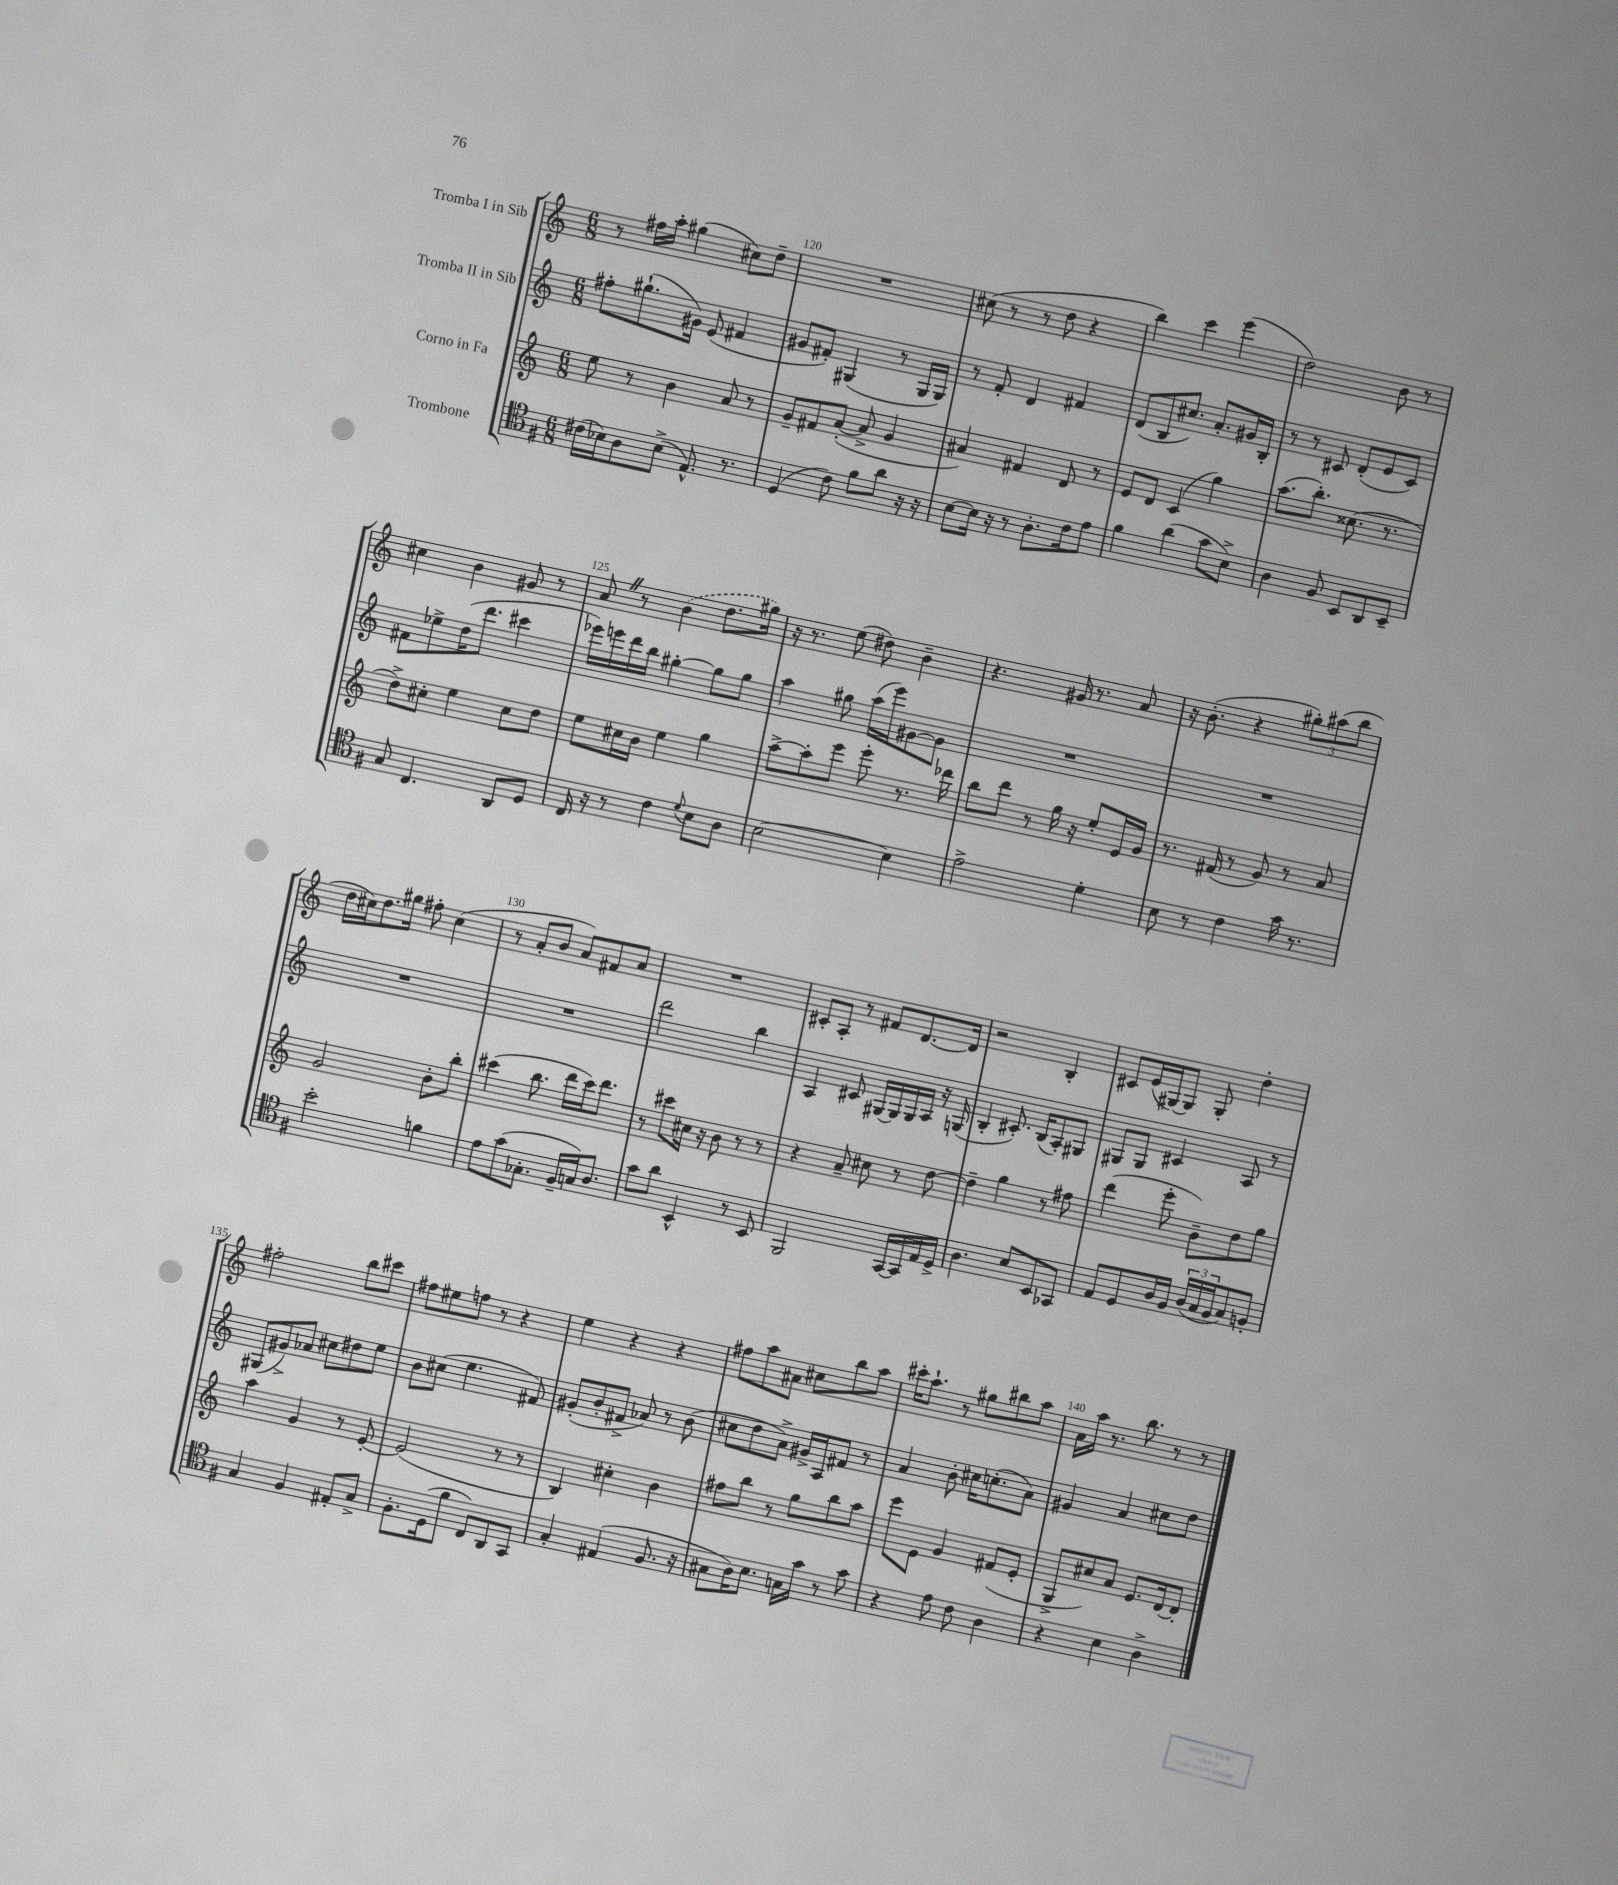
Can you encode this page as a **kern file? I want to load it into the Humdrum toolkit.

**kern	**kern	**kern	**kern
*part4	*part3	*part2	*part1
*staff4	*staff3	*staff2	*staff1
*I"Trombone	*I"Corno in Fa	*I"Tromba II in Sib	*I"Tromba I in Sib
*clefC4	*clefG2	*clefG2	*clefG2
*k[f#]	*k[]	*k[]	*k[]
*M6/8	*M6/8	*M6/8	*M6/8
=119	=119	=119	=119
(16c#X\LL	8ee\	8ff#X'\L	8r
16B-X\J)	.	.	.
8A\	8r	(8.gg#X`\	16ff#X\LL
.	.	.	16aa'\JJ
(8B-^\J	4b\	.	(4gg#X\
.	.	16g#X\Jk)	.
8.E^^/)	.	(8e/	.
.	8a/	4f#X/	8cc#X\L)
8.r	.	.	.
.	8r	.	8dd~\J
=120	=120	=120	=120
(4D/	8g~/L	8g#X/L	2.r
.	8f#X/	8f#X'/J)	.
8c\)	([8a'/J	(4G#X/	.
8f#\L	8a^/]	.	.
8a\J	4g/	8r	.
16r	.	16G#/LL	.
16r	.	16G#/JJ)	.
=121	=121	=121	=121
[8B\L	4a#X/)	8r	(8cc#X\
16B\Jk]	.	8f'/	8r
16r	.	.	.
8r	4f#X/	4d/	8r
8.A'\L	.	.	8dd\
.	8d/	4f#X/	4r
16c\k	.	.	.
8e\J	8r	.	.
=122	=122	=122	=122
4f#\	8e/L	(8d/L	4bb\)
.	8d/J	8B/	.
(4a\	(4c/	8.cc#X/J)	4ccc\
.	.	8.a'/L	.
8g\L	4gg\)	.	(4eee\
8B^\J)	.	16g#X/L	.
.	.	16B'/JJ	.
=123	=123	=123	=123
4A\	(8.aa\L	8r	2dd\)
.	.	8r	.
.	8.bb'\J)	.	.
8F#/	.	8c#X/	.
8BB/L	(8.cc##X\	(8d'/L	.
8AA/	.	8e/	8b\
.	8.r	.	.
8BB~/J	.	8c#/J)	8r
!!LO:LB:g=z
=124	=124	=124	=124
8G/	8dd^\L)	8f#X\L	4cc#X\
4.C/	8cc#X'\J	8ee-X^\	.
.	4ee\	(16dd\K	4b\
.	.	8.ddd\J	.
8AA/L	8cc#\L	4ccc#X\	8g#X/
8D/J	8dd\J	.	8r
=125	=125	=125	=125
16C/	8ee\L	16eee-X\LL)	8aZ/
16r	.	16eeen\	.
8r	16cc#X\L	16ddd\	8r
.	16b\JJ	16bb\JJ	.
4c\	4ee\	[4gg#X'\	(4b\
8qqd/	.	.	.
8B\L	4gg\	8gg#\L]	8.dd\L
8A\J	.	8gg#\J	.
.	.	.	16gg#X\Jk)
=126	=126	=126	=126
[2B\	[8aa^\L	4aa\	16r
.	.	.	8.r
.	8aa'\]	.	.
.	8eee\J	8gg#X\	(8ee\
.	8eee'\	(16aa\LL	8dd#X\)
.	.	16eee\J)	.
4B\]	8.r	[8g#X\	4b~\
.	.	8g#\J]	.
.	16ddd-X\	.	.
=127	=127	=127	=127
2e^\	8bb\L	2.r	4.r
.	8ddd\J	.	.
.	8r	.	.
.	16gg\	.	16g#X/
.	16r	.	8.r
4d'\	8ee'/L	.	.
.	16e/L	.	8a/
.	16g/JJ	.	.
=128	=128	=128	=128
8B\	8.r	2.r	16r
.	.	.	(8.b'\
8r	.	.	.
.	(16f#X/	.	.
4c\	8r	.	4r
.	8g/)	.	.
16g\	8r	.	12gg#X'\L)
8.r	.	.	.
.	.	.	(12aa#X\
.	8a/	.	.
.	.	.	12bb\J
!!LO:LB:g=z
=129	=129	=129	=129
2b'\	2g/	2.r	16dd\LL
.	.	.	16cc#X\J)
.	.	.	8.dd\
.	.	.	16gg#X\Jk
.	.	.	8ff#X'\
4fn\	8b'\L	.	(4cc#\
.	8bb'\J	.	.
=130	=130	=130	=130
8e\L	(4ccc#X\	2.r	8r
(8g\	.	.	8a'/L
8.G-X'\J	8.bb\	.	8b/J
.	.	.	8a/L)
16F#~/LL	16ddd\LL	.	.
16Gn/J)	16ccc#\J)	.	8f#X/
8.A/J	8.ddd\J	.	.
.	.	.	8a/J
=131	=131	=131	=131
8g\L	8r	2ddd\	2.r
8a\J	8ccc#X\L	.	.
4BB^^/	16cc#X\Jk	.	.
.	16r	.	.
.	8b\	.	.
8r	8r	4bb\	.
8BB/	8r	.	.
=132	=132	=132	=132
2FF#/	4r	4A/	8c#X'/L
.	.	.	8A'/J
.	8a~/	8c#X/	8r
.	8cc#X\	[16G#X/LL	8f#X/L
.	.	16G#/]	.
[16GG/LL	8r	16G#/	[8.d/
16GG/]	.	16A/JJ	.
16E/	[8dd\	16r	.
16D^/JJ	.	(16Gn/	16d/Jk]
=133	=133	=133	=133
4.A\	4dd~\]	4B'/	2r
.	4gg\	8.c#X'/)	.
8B/L	.	.	.
.	.	(16B/KL	.
8BB/	8r	8A'/)	4B'/
8GG-X/J	8ff#X\	8G#X/J	.
=134	=134	=134	=134
8E/L	(4ddd\	8G#X/L	8c#X/L
8D/	.	8G#/J	(16e/L
.	.	.	[16G#X/J)
16A/L	8eee'\	4c#X/	8G#/J]
16F#/JJ	.	.	.
(24A/LL	8b~\L)	.	8G#'/
24G/	.	.	.
24F#/J	.	.	.
8G/)	8dd\	8A/	4dd'\
8Fn'/J	8gg\J	8r	.
!!LO:LB:g=z
=135	=135	=135	=135
4G/	4aa\	(8G#X/L	2ff#X'\
.	.	8g#X^/)	.
4F#/	4g/	8a-X/J	.
.	.	8cc#X\L	.
8E#X'/L	8r	8dd#X\	8bb\L
8G^/J	[8e'/	8ee\J	8ccc#X\J
=136	=136	=136	=136
8.F#'\L	(2e/]	8b\L	8ff#X\L
.	.	(8cc#X\J	8ee#X\
(16D\k	.	.	.
8f#\J	.	4.ee\	8ffn\J
8C/L)	.	.	8r
8AA/	8r	.	4r
8GG/J	8r	8f#X/)	.
=137	=137	=137	=137
4G'/	4B/)	(8g#X'/L	4ee\
.	.	8b'/	.
(4E#X/	4cc#X'\	8f#X^/J	4r
.	.	8a-X/)	.
8.F#/	4b\	8r	4r
.	.	(8b\	.
16r	.	.	.
=138	=138	=138	=138
8G#X\L	8ff#X\L	8cc#X\L	8ff#X\L
16A\K)	8bb\J	8dd\	8aa\
8.B\J	.	.	.
.	8r	8a^\J)	8a#X\J
16Gn\LL	8gg\L	16g#X^/LL	8cc#X\L
16g\JJ	.	16A/J	.
8r	8bb\	8f#X/J	8bb\
8g\	8aa\J	8r	8aa\J
=139	=139	=139	=139
4r	8eee\L	4a/	16ccc#X'\KL
.	.	.	8.aa`\J
.	8e\J	.	.
8e\	4g/	8b'\	8r
8c\	.	16cc#X\KL	8gg#X\L
.	.	(8.ccn'\	.
4A\	(8f#X/L	.	8bb#X\
.	8e'/J	8a\J)	8aa\J
=140	=140	=140	=140
4r	8G^/L	4g#X/	16a\LL
.	.	.	16aa\JJ
.	8cc#X/)	.	8.r
4B\	8a/J	4a/	.
.	.	.	8.bb\
.	8.e/L	.	.
4A^\	.	8cc#X\L	8r
.	[16d/k	.	.
.	8d'/J]	8dd\J	8r
==	==	==	==
*-	*-	*-	*-
